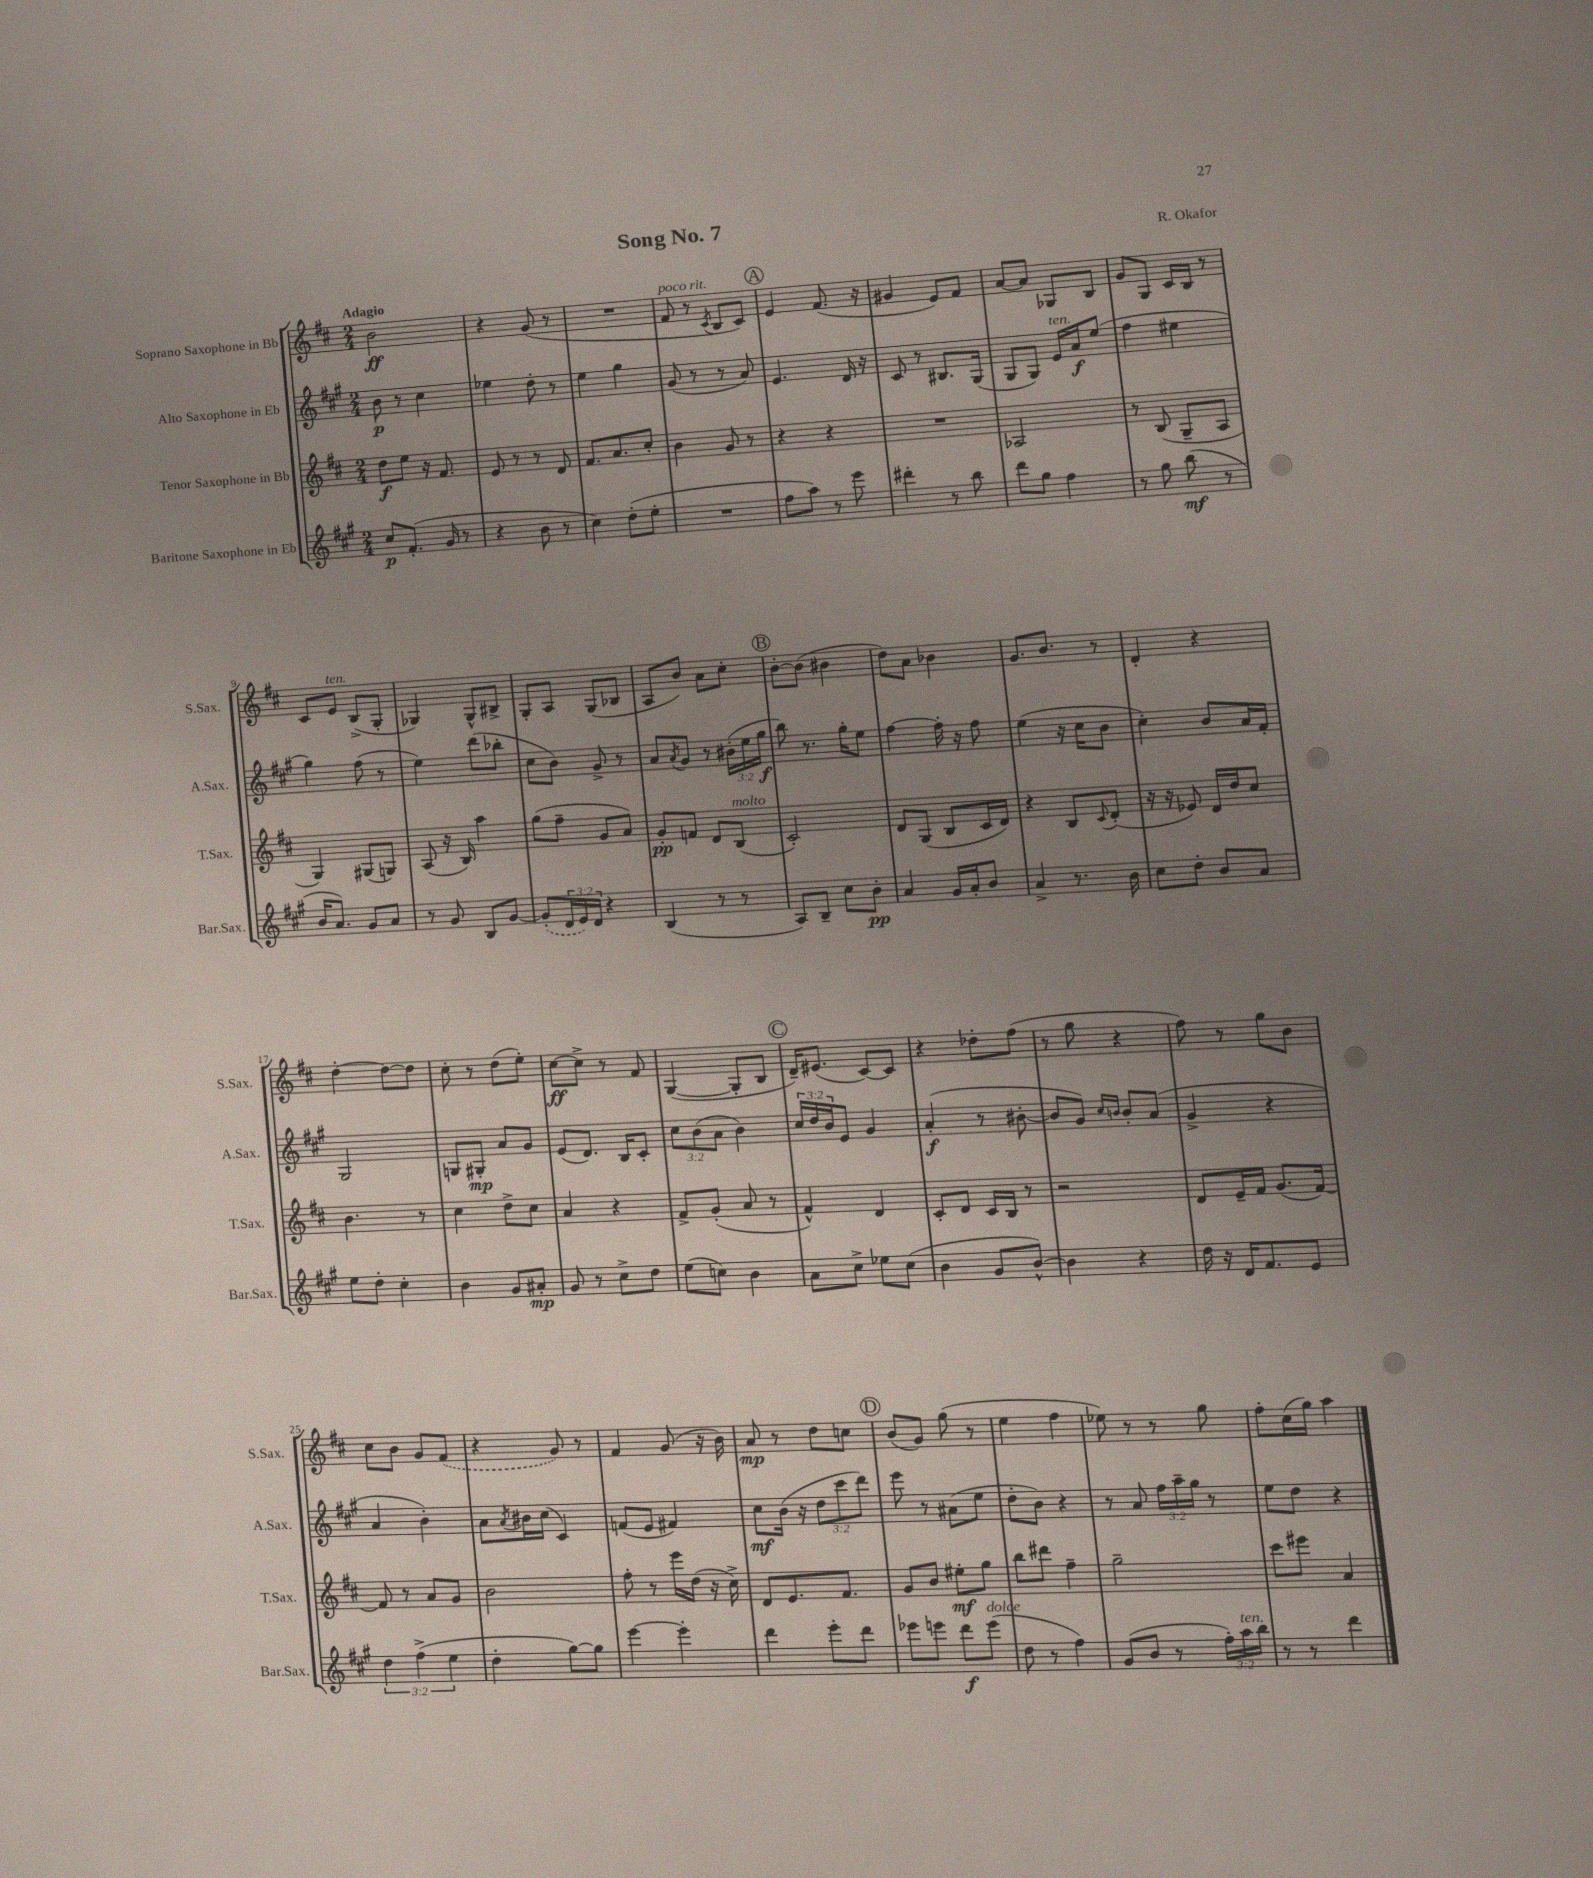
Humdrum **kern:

**kern	**dynam	**kern	**dynam	**kern	**dynam	**kern	**dynam
*part4	*part4	*part3	*part3	*part2	*part2	*part1	*part1
*staff4	*staff4	*staff3	*staff3	*staff2	*staff2	*staff1	*staff1
*I"Baritone Saxophone in Eb	*	*I"Tenor Saxophone in Bb	*	*I"Alto Saxophone in Eb	*	*I"Soprano Saxophone in Bb	*
*I'Bar.Sax.	*	*I'T.Sax.	*	*I'A.Sax.	*	*I'S.Sax.	*
*clefG2	*	*clefG2	*	*clefG2	*	*clefG2	*
*k[f#c#g#]	*	*k[f#c#]	*	*k[f#c#g#]	*	*k[f#c#]	*
*M2/4	*	*M2/4	*	*M2/4	*	*M2/4	*
=1	=1	=1	=1	=1	=1	=1	=1
!	!	!	!	!	!	!LO:TX:a:B:t=Adagio	!
8cc#/L	p	8dd\L	f	8b\	p	2b\	ff
(8.f#'/J	.	8ee\J	.	8r	.	.	.
.	.	16r	.	4cc#\	.	.	.
16g#/	.	8.f#/	.	.	.	.	.
8r	.	.	.	.	.	.	.
=2	=2	=2	=2	=2	=2	=2	=2
4r	.	8e/	.	4ee-X\	.	4r	.
.	.	8r	.	.	.	.	.
8b\	.	8r	.	8dd'\	.	(8g/	.
8r	.	8d/	.	8r	.	8r	.
=3	=3	=3	=3	=3	=3	=3	=3
4cc#\)	.	8.f#/L	.	4ee\	.	2r	.
.	.	8.a/	.	.	.	.	.
(8dd'\L	.	.	.	4gg#\	.	.	.
8ee'\J	.	8cc#'/J	.	.	.	.	.
=4	=4	=4	=4	=4	=4	=4	=4
!	!	!	!	!	!	!LO:TX:a:i:t=poco rit.	!
2r	.	4b\	.	(8g#/	.	8f#/	.
.	.	.	.	8r	.	8r	.
.	.	.	.	.	.	8qc#/	.
.	.	8g/	.	8r	.	8B/L	.
.	.	8r	.	8a/)	.	8c#/J)	.
!!LO:REH:place=s1:t=A
=5	=5	=5	=5	=5	=5	=5	=5
8ff#\L	.	4r	.	4.e/	.	4e/	.
8aa\J)	.	.	.	.	.	.	.
8r	.	4r	.	.	.	(8.f#/	.
8eee\	.	.	.	16d/	.	.	.
.	.	.	.	16r	.	16r	.
=6	=6	=6	=6	=6	=6	=6	=6
4ddd#X'\	.	2r	.	8c#/	.	4g#X/	.
.	.	.	.	8r	.	.	.
8r	.	.	.	8.B#X/L	.	8e/L)	.
8bb\	.	.	.	.	.	8f#/J	.
.	.	.	.	(16G#/Jk	.	.	.
=7	=7	=7	=7	=7	=7	=7	=7
8ddd\L	.	2A-X/	.	8G#/L	.	[8a/L	.
8gg#\J	.	.	.	8G#/J)	.	8a/J]	.
!	!	!	!	!LO:TX:a:i:t=ten.	!	!	!
4ff#\	.	.	.	16e/LL	.	8G-X/L	.
.	.	.	.	16a/J	f	.	.
.	.	.	.	(8ee/J	.	8B/J	.
=8	=8	=8	=8	=8	=8	=8	=8
8r	.	8r	.	4ff#\	.	8g/L	.
8gg#\	.	(8B/	.	.	.	8G/J	.
(8bb\	mf	8G~/L	.	4ee#X\	.	16c#/LL	.
.	.	.	.	.	.	16B/JJ	.
8r	.	8A/J	.	.	.	8r	.
!!LO:LB:g=z
=9	=9	=9	=9	=9	=9	=9	=9
16b/KL	.	4G/)	.	4gg#\)	.	8c#/L	.
8.a/J)	.	.	.	.	.	.	.
!	!	!	!	!	!	!LO:TX:a:i:t=ten.	!
.	.	.	.	.	.	8e/J	.
8g#/L	.	(8G#X/L	.	(8ff#\	.	(8B^/L	.
8a/J	.	8Gn/J)	.	8r	.	8G'/J	.
=10	=10	=10	=10	=10	=10	=10	=10
8r	.	(8A/	.	4ee\)	.	4G-X/)	.
8g#/	.	16r	.	.	.	.	.
.	.	16B/)	.	.	.	.	.
8B/L	.	4aa\	.	(8ddd\L	.	8G-^^/L	.
[8g#/J	.	.	.	8bb-X'\J	.	8B#X^/J	.
=11	=11	=11	=11	=11	=11	=11	=11
(8g#'/L]	.	(8gg\L	.	8cc#\L	.	8G'/L	.
24d/L	.	8ff#~\J	.	8b\J)	.	8A/J	.
24e/)	.	.	.	.	.	.	.
24d/JJ	.	.	.	.	.	.	.
4r	.	8g/L	.	8g#^/	.	(8G/L	.
.	.	8a/J)	.	8r	.	8B-X/J	.
=12	=12	=12	=12	=12	=12	=12	=12
(4B/	.	8g'/L	pp	8a/L	.	8A/L	.
.	.	.	.	8qa/	.	.	.
.	.	8fn/J	.	8g#/J	.	8b/J)	.
8r	.	8d/L	.	8r	.	8a\L	.
!	!	!LO:TX:a:i:t=molto	!	!	!	!	!
8r	.	(8B/J	.	(24b#X'\LL	.	8cc#'\J	.
.	.	.	.	24ee\	.	.	.
.	.	.	.	24gg#\JJ	f	.	.
!!LO:REH:place=s1:t=B
=13	=13	=13	=13	=13	=13	=13	=13
8A/L)	.	2c#'/)	.	8bb\)	.	[8b'\L	.
8B~/J	.	.	.	8.r	.	(8b\J]	.
8cc#\L	.	.	.	.	.	4b#X\	.
.	.	.	.	16gg#'\KL	.	.	.
8b'\J	pp	.	.	8ee\J	.	.	.
=14	=14	=14	=14	=14	=14	=14	=14
4a/	.	8d/L	.	[4ff#\	.	8dd\L)	.
.	.	(8G/J	.	.	.	8a\J	.
16g#/LL	.	8B/L	.	16ff#'\]	.	4b-X\	.
16a'/J	.	.	.	16r	.	.	.
8b/J	.	16c#/L	.	8ff#\	.	.	.
.	.	16d/JJ)	.	.	.	.	.
=15	=15	=15	=15	=15	=15	=15	=15
4a^/	.	4r	.	(4ee\	.	8.g/L	.
.	.	.	.	.	.	8.b/J	.
8.r	.	8B/L	.	16r	.	.	.
.	.	.	.	16cc#\KL	.	.	.
.	.	8qqc#/	.	.	.	.	.
.	.	(8d'/J	.	8b\J	.	8r	.
16b\	.	.	.	.	.	.	.
=16	=16	=16	=16	=16	=16	=16	=16
8cc#\L	.	16r	.	4cc#'\)	.	4d'/	.
.	.	16r	.	.	.	.	.
8dd'\J	.	8e-X/)	.	.	.	.	.
8b/L	.	16d/LL	.	8b/L	.	4r	.
.	.	16dd/J	.	.	.	.	.
8a/J	.	8cc#/J	.	16a/L	.	.	.
.	.	.	.	16f#'/JJ	.	.	.
!!LO:LB:g=z
=17	=17	=17	=17	=17	=17	=17	=17
8ee\L	.	4.b\	.	2G#/	.	[4dd'\	.
8dd'\J	.	.	.	.	.	.	.
4cc#'\	.	.	.	.	.	8dd\L_	.
.	.	8r	.	.	.	8dd\J]	.
=18	=18	=18	=18	=18	=18	=18	=18
4b\	.	4cc#\	.	8Gn/L	.	8cc#'\	.
.	.	.	.	8G#X'/J	mp	8r	.
8g#/L	.	8dd^\L	.	8a/L	.	(8dd\L	.
8a#X'/J	mp	8cc#\J	.	8g#/J	.	8ee'\J)	.
=19	=19	=19	=19	=19	=19	=19	=19
8g#/	.	4a/	.	(8e/L	.	[8cc#\L	ff
8r	.	.	.	8.d/J)	.	8cc#^\J]	.
8cc#^\L	.	4r	.	.	.	8r	.
.	.	.	.	16B/KL	.	.	.
8dd\J	.	.	.	8c#'/J	.	8f#/	.
=20	=20	=20	=20	=20	=20	=20	=20
(8ee\L	.	8f#^/L	.	12cc#\L	.	([4G/	.
.	.	.	.	(12b\	.	.	.
8ccn\J)	.	(8g'/J	.	.	.	.	.
.	.	.	.	12a\J	.	.	.
4b\	.	8a/	.	4b\)	.	8G'/L]	.
.	.	8r	.	.	.	8B/J	.
!!LO:REH:place=s1:t=C
=21	=21	=21	=21	=21	=21	=21	=21
8a\L	.	4f#^^/)	.	24cc#/LL	.	16d~/KL)	.
.	.	.	.	24dd/	.	.	.
.	.	.	.	.	.	(8.e#X/J	.
.	.	.	.	24b/J	.	.	.
8cc#^\J	.	.	.	8e/J	.	.	.
8ee-X\L	.	4d/	.	4g#/	.	[8c#/L)	.
(8cc#\J	.	.	.	.	.	8c#/J]	.
=22	=22	=22	=22	=22	=22	=22	=22
4b\	.	8c#'/L	.	(4a'/	f	4r	.
.	.	8d/J	.	.	.	.	.
8g#/L	.	16c#/LL	.	8r	.	8dd-X'\L	.
.	.	16B/JJ	.	.	.	.	.
[8b^^/J)	.	8r	.	[8b#X'\	.	(8ff#\J	.
=23	=23	=23	=23	=23	=23	=23	=23
4b\]	.	2r	.	8b#/L]	.	8r	.
.	.	.	.	8g#/J)	.	8gg\	.
.	.	.	.	16qqcc#/LL	.	.	.
.	.	.	.	16qqbn/JJ	.	.	.
4r	.	.	.	8b'/L	.	4r	.
.	.	.	.	(8a/J	.	.	.
=24	=24	=24	=24	=24	=24	=24	=24
16dd\	.	8d/L	.	4g#^/	.	8ff#\)	.
16r	.	.	.	.	.	.	.
16d/KL	.	16e~/L	.	.	.	8r	.
8.f#/	.	16f#/JJ	.	.	.	.	.
.	.	(8.g/L	.	4r	.	8gg\L	.
8e/J	.	.	.	.	.	8b\J	.
.	.	[16f#/Jk)	.	.	.	.	.
!!LO:LB:g=z
=25	=25	=25	=25	=25	=25	=25	=25
6dd\	.	8f#/]	.	4a/	.	8cc#\L	.
.	.	8r	.	.	.	8b\J	.
(6ff#^\	.	.	.	.	.	.	.
.	.	8a/L	.	4b'\)	.	8g/L	.
6ee\	.	.	.	.	.	.	.
.	.	8g/J	.	.	.	(8f#/J	.
=26	=26	=26	=26	=26	=26	=26	=26
4dd'\	.	2b\	.	8a\L	.	4r	.
.	.	.	.	8qa/	.	.	.
.	.	.	.	16b#X\L	.	.	.
.	.	.	.	(16cc#\JJ	.	.	.
[8gg#\L)	.	.	.	4c#/)	.	8g/)	.
8gg#\J]	.	.	.	.	.	8r	.
=27	=27	=27	=27	=27	=27	=27	=27
[4eee\	.	8ff#'\	.	(8fn/L	.	4f#/	.
.	.	8r	.	8e/J	.	.	.
4eee'\]	.	16eee\LL	.	4f#X/)	.	(8g/	.
.	.	(16dd\JJ	.	.	.	.	.
.	.	16r	.	.	.	16r	.
.	.	16cc#^\)	.	.	.	16b\)	.
=28	=28	=28	=28	=28	=28	=28	=28
4ddd\	.	8d/L	.	8cc#\L	mf	8a/	mp
.	.	8.e/	.	(16b\Jk	.	8r	.
.	.	.	.	16r	.	.	.
8eee'\L	.	.	.	12dd\L	.	8dd\L	.
.	.	8.f#/J	.	.	.	.	.
.	.	.	.	12ccc#\	.	.	.
8ddd\J	.	.	.	.	.	8ccn\J	.
.	.	.	.	12ddd\J)	.	.	.
!!LO:REH:place=s1:t=D
=29	=29	=29	=29	=29	=29	=29	=29
8eee-X\L	.	8g/L	.	8eee\	.	(8b/L	.
8eeen\J	.	8b/J	.	8r	.	8g/J)	.
8ddd\L	f	8ee#X'\L	mf	(8a#X\L	.	(8gg\	.
!LO:TX:a:i:t=dolce	!	!	!	!	!	!	!
(8eee\J	.	8gg\J	.	8ee\J	.	8r	.
=30	=30	=30	=30	=30	=30	=30	=30
8dd\	.	8bb\L	.	8dd'\L	.	4ee\	.
8r	.	8ddd#X\J	.	8b\J)	.	.	.
4ff#\)	.	4ff#~\	.	4r	.	4ff#\	.
=31	=31	=31	=31	=31	=31	=31	=31
(8g#/L	.	2gg~\	.	8r	.	8ee-X\)	.
8b/J	.	.	.	8a/	.	8r	.
8r	.	.	.	24ff#\LL	.	8r	.
.	.	.	.	24aa~\	.	.	.
.	.	.	.	24gg#\JJ	.	.	.
24ff#'\LL)	.	.	.	8r	.	8gg\	.
!LO:TX:a:i:t=ten.	!	!	!	!	!	!	!
24aa\	.	.	.	.	.	.	.
24bb\JJ	.	.	.	.	.	.	.
=32	=32	=32	=32	=32	=32	=32	=32
8r	.	8ccc#\L	.	8ee\L	.	8ff#'\L	.
8r	.	8eee#X\J	.	8dd\J	.	(16cc#\L	.
.	.	.	.	.	.	16gg\JJ)	.
4ddd\	.	4a/	.	4r	.	4aa\	.
==	==	==	==	==	==	==	==
*-	*-	*-	*-	*-	*-	*-	*-
